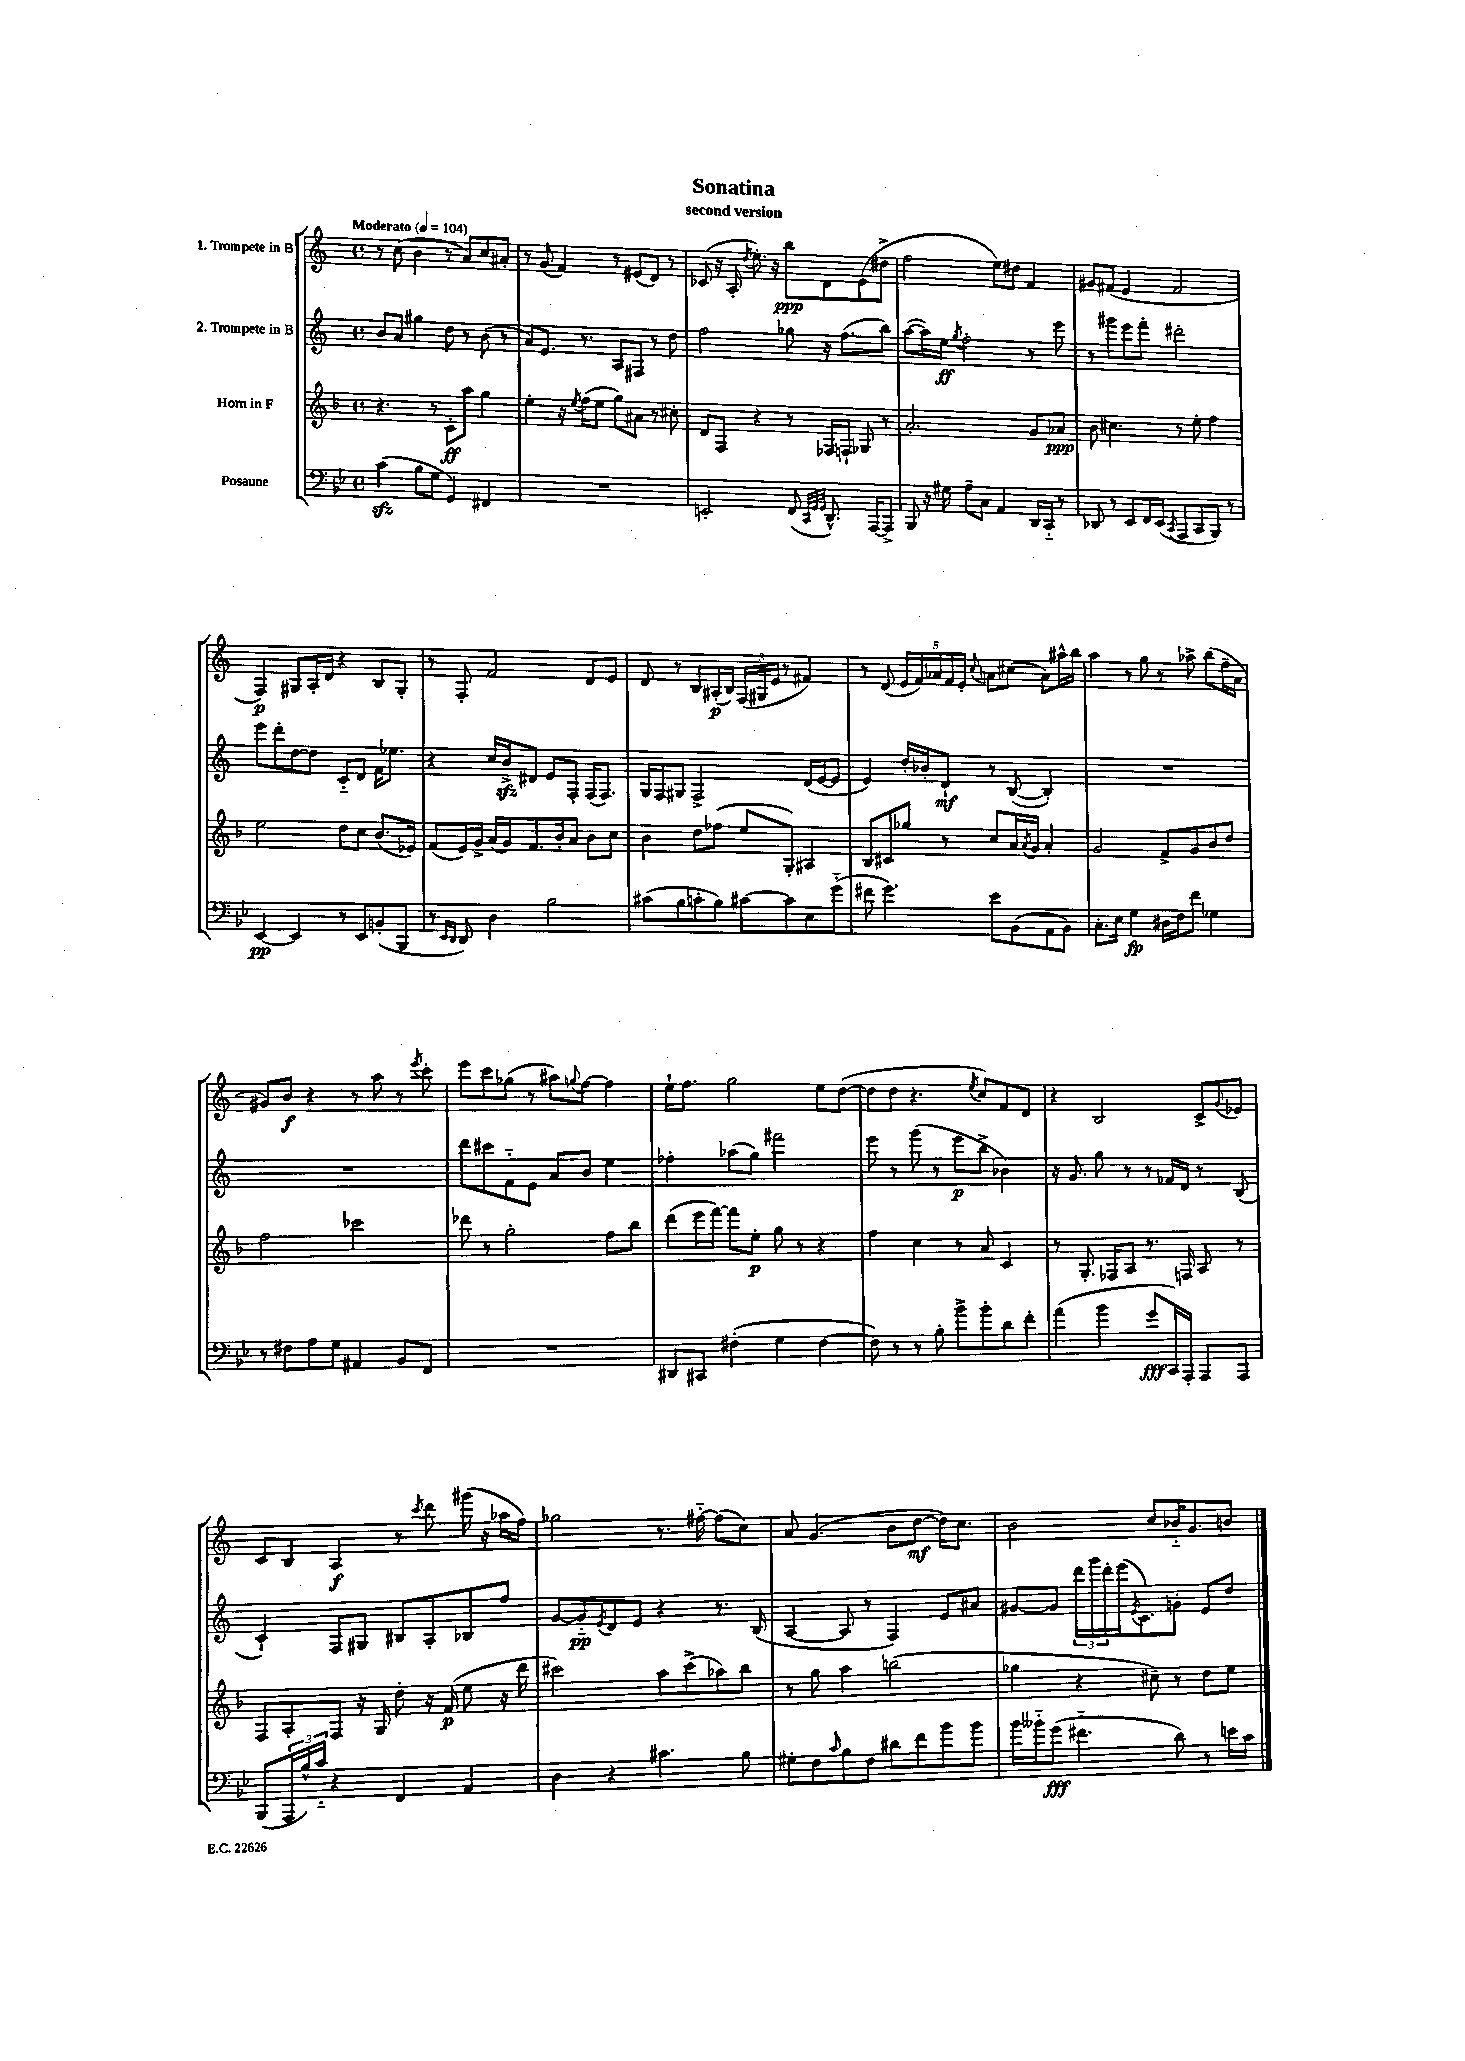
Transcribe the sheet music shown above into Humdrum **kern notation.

**kern	**kern	**kern	**kern
*staff4	*staff3	*staff2	*staff1
*clefF4	*clefG2	*clefG2	*clefG2
*k[b-e-]	*k[b-]	*k[]	*k[]
*M4/4	*M4/4	*M4/4	*M4/4
*met(c)	*met(c)	*met(c)	*met(c)
*MM104	*MM104	*MM104	*MM104
(4c	4.r	8b	8r
.	.	8a	(8cc
8B-	.	4gg#	4b
8G	8r	.	.
4GG)	8c'	8dd	8r
.	8aa	8r	8a)
4FF#	4gg	(8b	8cc
.	.	8r	8a#'
=	=	=	=
1r	4ee'	8a)	8r
.	.	8.e	(8g
.	16r	.	4f)
.	8qee	.	.
.	(16ff	8.r	.
.	8ee	.	.
.	8gg)	8A	8r
.	8a#	8F#	(8e#
.	8r	8r	8d)
.	8cc#'	8dd	8r
=	=	=	=
2EE'	8d	2ff	(8c-
.	8F	.	16r
.	.	.	16A'
.	.	.	8qdd
.	4r	.	8.ee')
.	.	.	16r
(8FF	8r	8gg-	8bb
32qqCC	.	.	.
32qqGG	.	.	.
32qqGG	.	.	.
8.DD^^)	16F-	16r	8d
.	16F`	(8.ff	.
.	8G-	.	(8e
[16AAA	.	.	.
8AAA^]	8r	8bb)	8dd#^
=	=	=	=
8BBB-	2.a'	([8aa	2ff
16r	.	16aa])	.
16G#	.	16ee	.
.	.	8qgg	.
8A~	.	2ff'	.
8C	.	.	.
4AA	.	.	8ee)
.	.	.	8dd#
16DD	8g	8r	4f
16CC'~	.	.	.
8r	8a-	8eee	.
=	=	=	=
8DD-	8b-	8r	8g#
8r	4.cc#	8ggg#	(8f#
8EE-	.	8eee	4e
16FF	.	8fff'	.
(16EE-	.	.	.
8qCC	.	.	.
8AAA	8r	2ddd#'	2f#
8CC	8ee'	.	.
8BBB-)	4ff	.	.
8r	.	.	.
=	=	=	=
[4EE-	2ee	8eee	4F)
.	.	8ddd'	.
4EE-]	.	[8dd	8G#
.	.	8dd]	16A'
.	.	.	16d
8r	8dd	8c'~	4r
8EE-	8cc	8d	.
(8BB'	(8.b-	16f	8B
.	.	8.ee-	.
8BBB-	.	.	8G#'
.	16e-)	.	.
=	=	=	=
8r	(8f	4r	8r
16qqEE-	.	.	.
16qqDD	.	.	.
8DD)	16e)	.	8F'
.	16g^	.	.
4D	(16a	16cc	2f
.	16g)	16b^	.
.	8.f	8d#	.
2B-	.	8e	.
.	16b-'	.	.
.	8a	8F'	.
.	8b-	(16F	8d
.	.	8.F)	.
.	8cc	.	8e
=	=	=	=
(8c#	4b-	16G	8d
.	.	16F	.
8B-	.	8G#	8r
8c'	8dd	2F^	8B
8B-)	(8ff-	.	(16A#'
.	.	.	16B)
[8c#	8ee	.	(24F
.	.	.	24G#
.	.	.	24e
8c#]	8G')	.	8r
8E-	4A#	(16d	4f#)
.	.	[16e	.
(8g'~	.	8e]	.
=	=	=	=
8f#	8B-	4e)	8r
4.g)	8c#	.	(8d
.	8gg-	16dd'	20e
.	.	.	20f)
.	.	16b-'	.
.	.	.	20a-
.	8r	8d`	.
.	.	.	20f
.	.	.	20e'
.	.	.	8qqcc
8e-	8cc	8r	8a
(8BB-	16a	([8B	(8cc#
.	8qa	.	.
.	16g	.	.
8AA	4a'	4B'])	8a)
8BB-)	.	.	16aa#^^
.	.	.	16bb
=	=	=	=
8.C'	2g	1r	4aa
16E-	.	.	.
4G	.	.	8r
.	.	.	8gg
16D#	8f^	.	8r
16F	.	.	.
8f	8g	.	8aa-^
4G-	8b-	.	(8bb
.	8dd	.	16ff~
.	.	.	16a
=	=	=	=
8r	2ff	1r	8g#)
8F#	.	.	8b
8A	.	.	4r
8G	.	.	.
4AA#	2ccc-	.	8r
.	.	.	8aa
8BB-	.	.	8r
.	.	.	8qeee
8FF	.	.	8ccc'
=	=	=	=
1r	8ddd-	8ddd	8eee
.	8r	8ccc#	8ccc
.	2gg'	8f'~	(8gg-
.	.	8e	8r
.	.	8a	8aa#)
.	.	.	8qqgg
.	.	8b	[8ff
.	8ff	4ee	4ff]
.	8bb-	.	.
=	=	=	=
8DD#	(8ddd	4ff-'	16ee`
.	.	.	8.ff
8CC#	16eee	.	.
.	[16fff)	.	.
(4F#'	8fff]	(8aa-	2gg
.	8ee'	8gg)	.
4G	8gg	2fff#	.
.	8r	.	.
[4F#	4r	.	8ee
.	.	.	([8dd
=	=	=	=
8F#])	4ff	8eee	8dd]
8r	.	8r	8dd
8r	4cc	(8ggg	4.r
8B-'	.	8r	.
8b-^	8r	8eee	.
.	.	.	8qee
8b-'	8a	8bb^	8cc)
8d	4c	4b-)	8f
8f'	.	.	8d
=	=	=	=
(4a	8r	16r	4r
.	.	8.g	.
.	8.G'	.	.
4b-	.	8gg	2B
.	16F-	.	.
.	8A	8r	.
8g	8.r	8r	.
16CC)	.	16f-	.
16AAA'	16F	16d	.
8AAA	8A	8r	8c^
.	.	.	8qqg
8AAA	8r	(8B	8e-
=	=	=	=
(8BBB-	8F	4c`)	8c
24AAA	8A'	.	8B
24B-^^)	.	.	.
24c'~	.	.	.
4r	8F	8F	4A
.	16r	8G#	.
.	16G	.	.
4FF	8dd'	8B#	8r
.	.	.	8qccc
.	16r	8A'	8ddd
.	(16f	.	.
4AA	8ee	8B-	(16ggg#
.	.	.	16r
.	16r	8ff	16aa-
.	16ddd	.	16ff)
=	=	=	=
4D	2ccc#)	[8g	2gg-
.	.	8g'~]	.
.	.	8qe	.
4r	.	8d	.
.	.	8e	.
4.c#	8aa	4r	8.r
.	(8ccc#^	.	.
.	.	.	[16ff#'~
.	8aa-)	8.r	(8ff#]
8B-	8bb-	.	8cc)
.	.	(16B	.
=	=	=	=
8G#'	8r	[4A	8a
8F	8gg	.	(4.g
16qqc	.	.	.
8B-	4aa	8A]	.
8F	.	8r	.
8d#	(2bb	4F)	8b
8f	.	.	[8dd
8b-	.	8e	16dd])
.	.	.	8.cc
8b-	.	8a#	.
=	=	=	=
16b-	4gg-	[8g#	2b
16b--'~	.	.	.
(8g	.	8g#]	.
4.f#'~	4r	24ddd	.
.	.	24ggg	.
.	.	24ddd'	.
.	.	(16eee	.
.	.	8qe	.
.	.	8.c)	.
.	8cc#~)	.	8cc
8d)	8r	8g'	16b-'~
.	.	.	8.g
8r	8dd	8e	.
16e	8ee	8dd	8b
16c	.	.	.
==	==	==	==
*-	*-	*-	*-
